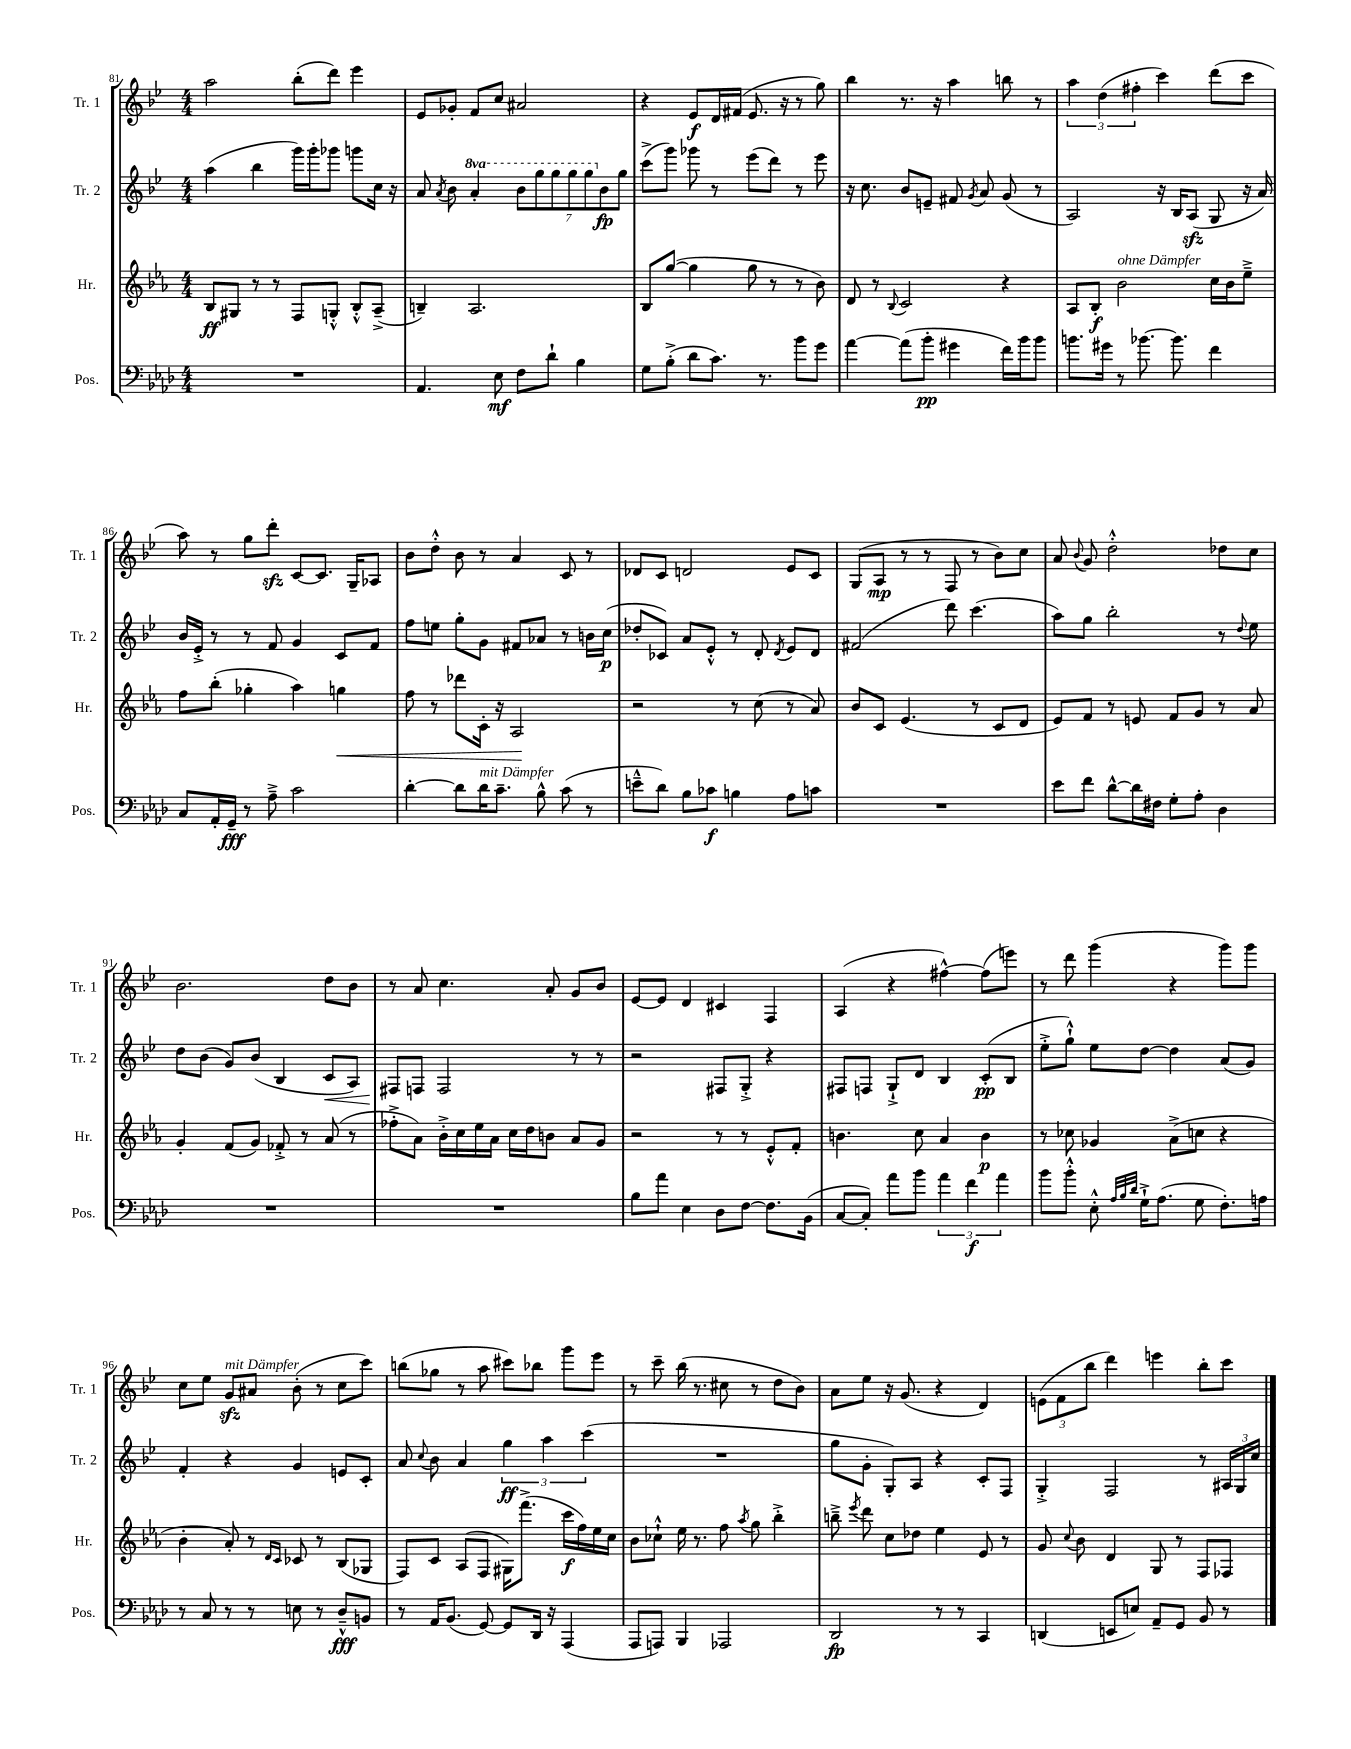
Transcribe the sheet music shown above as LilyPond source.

<<
\new StaffGroup <<
\new Staff = "s0" \with { instrumentName = "Tr. 1" shortInstrumentName = "Tr. 1" } {
    \clef treble \key bes \major \numericTimeSignature \time 4/4
    \autoBeamOff a''2 bes''8[-.( d'''8]) ees'''4 |
    ees'8[ ges'8]-. f'8[ c''8] ais'2 |
    r4 ees'8[\f d'16 fis'16]( ees'8. r16 r8 g''8) |
    bes''4 r8. r16 a''4 b''8 r8 |
    \tuplet 3/2 { a''4 d''4( fis''4-. } c'''4) d'''8[( c'''8] |
    a''8) r8 g''8[ d'''8]-.\sfz c'8[~ c'8.] g16[-- aes8] |
    bes'8[ d''8]-.-^ bes'8 r8 a'4 c'8 r8 |
    des'8[ c'8] d'2 ees'8[ c'8] |
    g8[( a8]\mp r8 r8 f8 r8 bes'8[) c''8] |
    a'8 \appoggiatura { bes'8 } g'8 d''2-.-^ des''8[ c''8] |
    bes'2. d''8[ bes'8] |
    r8 a'8 c''4. a'8-. g'8[ bes'8] |
    ees'8[~ ees'8] d'4 cis'4 f4 |
    a4( r4 fis''4~-^) fis''8[( e'''8]) |
    r8 d'''8 g'''4( r4 g'''8[) g'''8] |
    c''8[ ees''8] g'8[\sfz^\markup { \italic "mit Dämpfer" } ais'8] bes'8-.( r8 c''8[ c'''8]) |
    b''8[( ges''8] r8 a''8 cis'''8[) bes''8] g'''8[ ees'''8] |
    r8 c'''8-- bes''16( r8. cis''8 r8 d''8[ bes'8]) |
    a'8[ ees''8] r16 g'8.( r4 d'4) |
    \tuplet 3/2 { e'8[( f'8 bes''8] } d'''4) e'''4 bes''8[-. c'''8] \bar "|." |
}
\new Staff = "s1" \with { instrumentName = "Tr. 2" shortInstrumentName = "Tr. 2" } {
    \clef treble \key bes \major \numericTimeSignature \time 4/4 \set Staff.ottavationMarkups = #ottavation-simple-ordinals
    \autoBeamOff a''4( bes''4 g'''16[) g'''16-. ges'''8] g'''8[ c''16] r16 |
    a'8 \acciaccatura { a'8 } bes'8 \ottava #1 a''4-. \tuplet 7/4 { bes''8[ g'''8 g'''8 g'''8 g'''8 \ottava #0 bes'8\fp g''8] } |
    c'''8[->( g'''8]) ges'''8 r8 ees'''8[( d'''8]) r8 ees'''8 |
    r16 c''8. bes'8[ e'8]-- fis'8 \acciaccatura { g'8 } a'8 g'8( r8 |
    a2) r16 bes16[ a8]\sfz( g8 r16 a'16) |
    bes'16[ ees'16]-.-> r8 r8 f'8 g'4 c'8[ f'8] |
    f''8[ e''8] g''8[-. g'8] fis'8[ aes'8] r8 b'16[ c''16]\p( |
    des''8[-. ces'8]) a'8[ ees'8]-.-^ r8 d'8-. \acciaccatura { d'8 } ees'8[ d'8] |
    fis'2( d'''8) c'''4.( |
    a''8[) g''8] bes''2-. r8 \appoggiatura { d''8 } ees''8 |
    d''8[ bes'8]( g'8[) bes'8]( bes4 c'8[\< a8]) |
    fis8[\! f8] f2 r8 r8 |
    r2 fis8[ g8]-.-> r4 |
    fis8[ f8] g8[-!-> d'8] bes4 c'8[-.\pp( bes8] |
    ees''8[-.-> g''8]-!-^) ees''8[ d''8]~ d''4 a'8[( g'8]) |
    f'4-. r4 g'4 e'8[ c'8]-. |
    a'8 \appoggiatura { c''8 } bes'8 a'4 \tuplet 3/2 { g''4\ff a''4 c'''4( } |
    R1 |
    g''8[ g'8]-. g8[-.) a8] r4 c'8[-. f8] |
    g4-.-> f2 r8 \tuplet 3/2 { ais16[ g16 c''16] } \bar "|." |
}
\new Staff = "s2" \with { instrumentName = "Hr." shortInstrumentName = "Hr." } {
    \clef treble \key ees \major \numericTimeSignature \time 4/4
    \autoBeamOff bes8[\ff gis8] r8 r8 f8[ g8]-.-^ bes8[-.-^ aes8]--->( |
    b4--) aes2. |
    bes8[ g''8]~( g''4 g''8 r8 r8 bes'8) |
    d'8 r8 \appoggiatura { bes8 } c'2 r4 |
    aes8[ bes8]-.\f bes'2^\markup { \italic "ohne Dämpfer" } c''16[ bes'16 ees''8]---> |
    f''8[ bes''8]-.( ges''4-. aes''4) g''4\< |
    f''8 r8 des'''8[ c'16]-. r16 aes2\! |
    r2 r8 c''8( r8 aes'8) |
    bes'8[ c'8] ees'4.( r8 c'8[ d'8] |
    ees'8[) f'8] r8 e'8 f'8[ g'8] r8 aes'8 |
    g'4-. f'8[( g'8]) fes'8-.-> r8 aes'8( r8 |
    fes''8[-.-> aes'8]) bes'16[-.-> c''16 ees''16 aes'16] c''16[ d''16 b'8] aes'8[ g'8] |
    r2 r8 r8 ees'8[-.-^ f'8]-. |
    b'4. c''8 aes'4 b'4\p |
    r8 ces''8 ges'4 aes'8[->( c''8] r4 |
    bes'4-. aes'8-.) r8 \grace { d'16[ c'16] } ces'8 r8 bes8[( ges8] |
    f8[) c'8] aes8[( f8] gis16[) f'''8.]->( c'''16[\f f''16) ees''16 c''16] |
    bes'8[ ces''8]-!-^ ees''16 r8. f''8 \acciaccatura { aes''8 } g''8 bes''4-.-> |
    b''8---> \acciaccatura { ees'''8 } d'''8 c''8[ des''8] ees''4 ees'8 r8 |
    g'8 \appoggiatura { c''8 } bes'8 d'4 g8 r8 f8[ fes8] \bar "|." |
}
\new Staff = "s3" \with { instrumentName = "Pos." shortInstrumentName = "Pos." } {
    \clef bass \key aes \major \numericTimeSignature \time 4/4
    \autoBeamOff R1 |
    aes,4. ees8\mf f8[ des'8]-! bes4 |
    g8[ bes8]-.->( des'8[ c'8.]) r8. bes'8[ g'8] |
    aes'4~ aes'8[( bes'8]-.\pp gis'4 f'16[) bes'16 bes'8] |
    b'8.[ gis'16] r8 bes'8.~ bes'8. f'4 |
    c8[ aes,16-. g,16]--\fff r8 aes8---> c'2 |
    des'4~-. des'8[ des'16^\markup { \italic "mit Dämpfer" } c'8.]-- bes8-^ c'8( r8 |
    e'8[---^ des'8]) bes8[ ces'8]\f b4 aes8[ c'8] |
    R1 |
    ees'8[ f'8] des'8[~-^ des'16 fis16] g8[-. aes8]-. des4 |
    R1 |
    R1 |
    bes8[ aes'8] ees4 des8[ f8]~ f8.[ bes,16]( |
    c8[~ c8]-.) aes'8[ bes'8] \tuplet 3/2 { aes'4 f'4\f aes'4 } |
    bes'8[ bes'8]-.-^ ees8-.-^ \grace { aes32[ bes32 des'32] } g16[-!-> aes8.]( g8 f8.[-.) a16] |
    r8 c8 r8 r8 e8 r8 des8[---^\fff b,8] |
    r8 aes,16[ bes,8.]( g,8~) g,8[ des,16] r16 aes,,4( |
    aes,,8[ a,,8]) bes,,4 aes,,2 |
    des,2\fp r8 r8 c,4 |
    d,4( e,8[ e8]) aes,8[-- g,8] bes,8 r8 \bar "|." |
}
>>
>>
\layout { \context { \Score currentBarNumber = #81 } }
